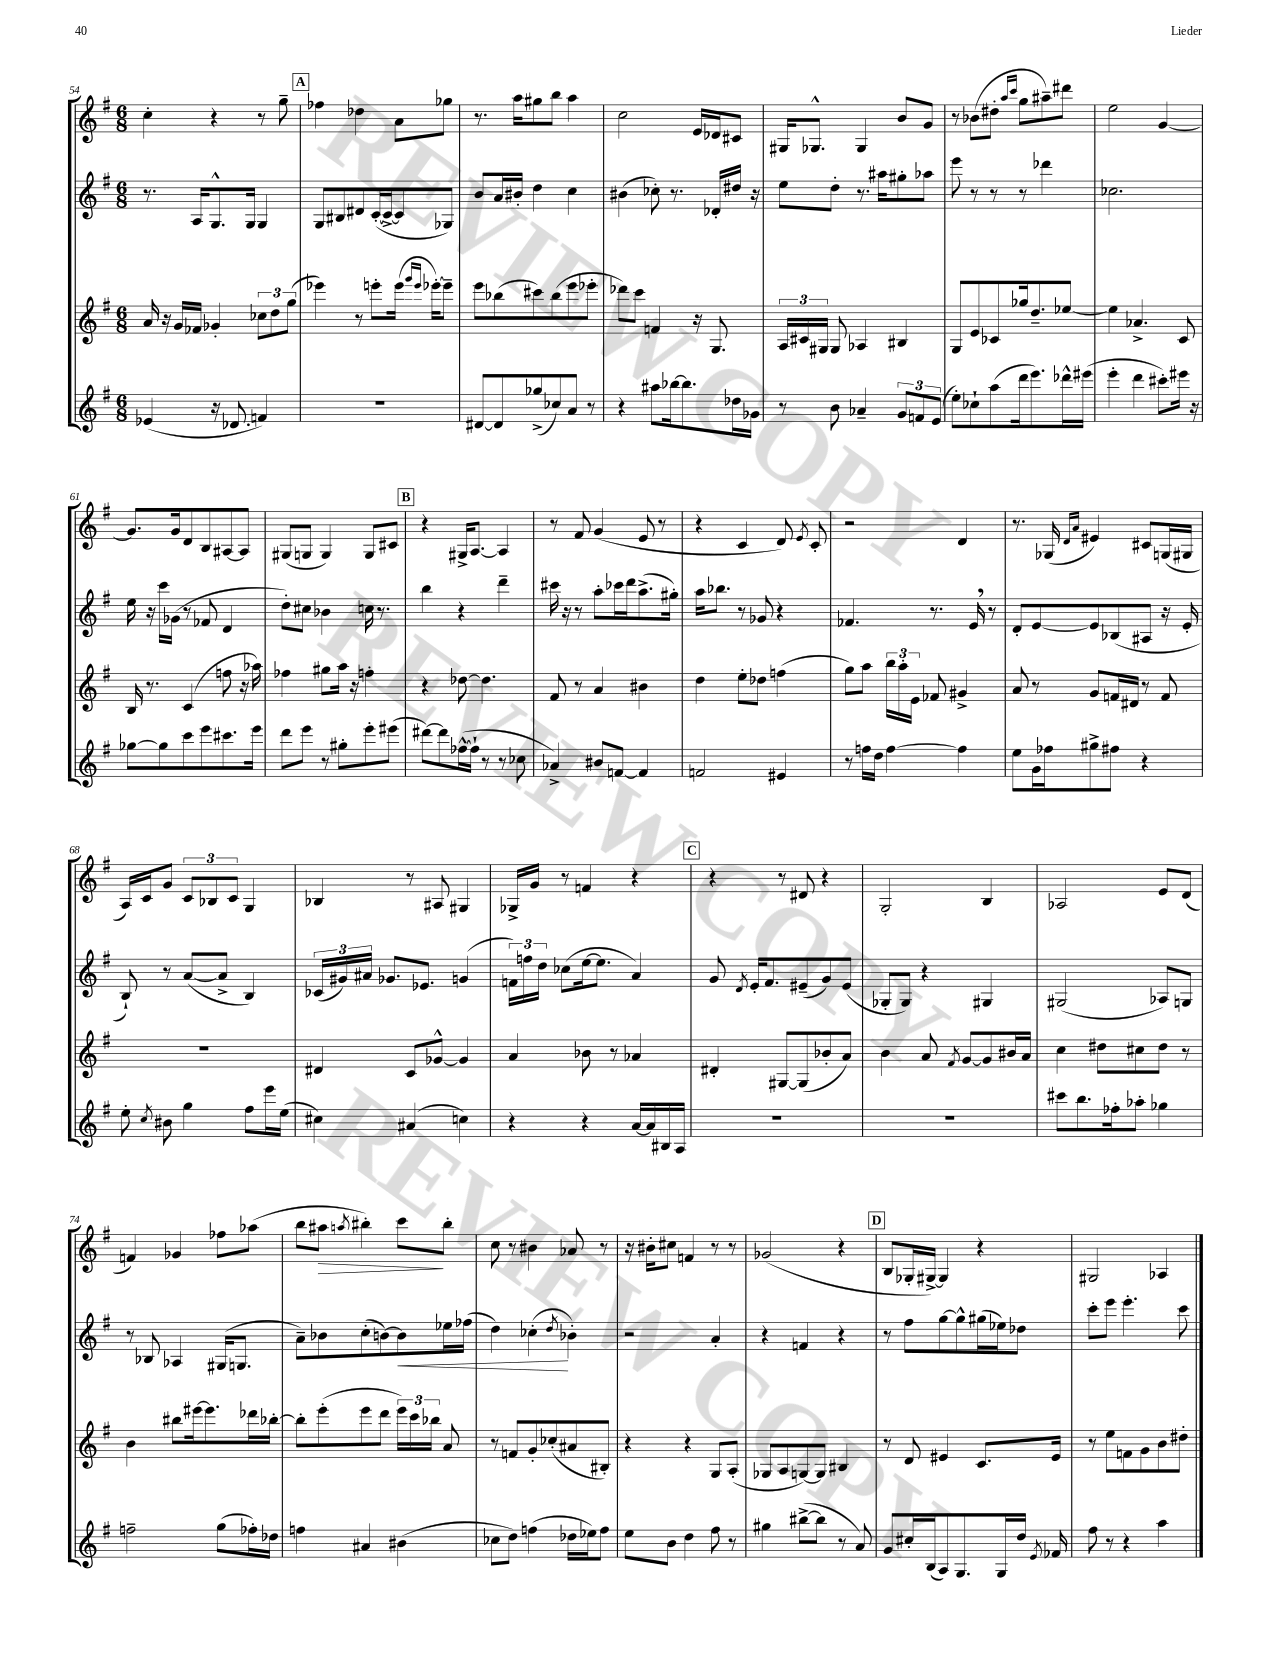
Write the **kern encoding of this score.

**kern	**kern	**kern	**dynam	**kern	**dynam
*part4	*part3	*part2	*part2	*part1	*part1
*staff4	*staff3	*staff2	*staff2	*staff1	*staff1
*clefG2	*clefG2	*clefG2	*	*clefG2	*
*k[f#]	*k[f#]	*k[f#]	*	*k[f#]	*
*M6/8	*M6/8	*M6/8	*	*M6/8	*
=54	=54	=54	=54	=54	=54
(4e-X/	16a/	8.r	.	4cc'\	.
.	16r	.	.	.	.
.	16g/LL	.	.	.	.
.	16f-X/JJ	16A/KL	.	.	.
16r	4g-X'/	8.G^^/	.	4r	.
8.d-X/	.	.	.	.	.
.	.	16G/Jk	.	.	.
4fn/)	12cc-X\L	4G/	.	8r	.
.	12dd\	.	.	.	.
.	.	.	.	8gg~\	.
.	(12gg\J	.	.	.	.
!!LO:REH:place=s1:t=A
=55	=55	=55	=55	=55	=55
2.r	4eee-X\)	8G/L	.	4ff-X\	.
.	.	8B#X/	.	.	.
.	8r	8d#X/	.	4dd-X\	.
.	8eeen'\L	([16c'/L	.	.	.
.	.	16c^/J_	.	.	.
.	(16eee\Jk	8c/]	.	8a\L	.
.	16qqggg/LL	.	.	.	.
.	16qqeee/JJ	.	.	.	.
.	[16eee-X'\KL)	.	.	.	.
.	8eee-~\J]	8G-X/J)	.	8gg-X\J	.
=56	=56	=56	=56	=56	=56
[8d#X/L	8eee\L	8b/L	.	8.r	.
8d#/]	(8bb-X\	16a/L	.	.	.
.	.	16b#X'/JJ	.	16aa\KL	.
(8gg-X^/	8ccc#X\)	4dd\	.	8gg#X\	.
8cc-X/)	(8bb-\	.	.	8bb\J	.
8a/J	8eee\	4cc\	.	4aa\	.
8r	8eee-X'\J	.	.	.	.
=57	=57	=57	=57	=57	=57
4r	8ddd-X\L)	(4b#X\	.	2cc\	.
.	8ccc\J	.	.	.	.
8aa#X\L	4fn/	8cc-X'\)	.	.	.
[16bb-X\k	.	8.r	.	.	.
8.bb-\]	.	.	.	.	.
.	16r	.	.	16e/LL	.
.	8.G/	16d-X'/LL	.	16d-X/J	.
16dd-X\L	.	16dd#X/JJ	.	8c#X/J	.
16g-X\JJ	.	16r	.	.	.
=58	=58	=58	=58	=58	=58
8r	24A/LL	8ee\L	.	16G#X/KL	.
.	24c#X/	.	.	.	.
.	.	.	.	8.G-X^^/J	.
.	24G#X/JJ	.	.	.	.
8b\	8G#/	8dd'\J	.	.	.
4a-X~/	4A-X/	8.r	.	4G-/	.
.	.	16aa#X\KL	.	.	.
12g/L	4B#X/	8gg#X'\	.	8b/L	.
12fn/	.	.	.	.	.
.	.	8aa-X\J	.	8g/J	.
(12e/J	.	.	.	.	.
=59	=59	=59	=59	=59	=59
8ee'\L)	8G/L	8eee\	.	8r	.
8cc-X`\	8e/	8r	.	(8b-X\L	.
(8aa\	8c-X/	8r	.	8dd#X'\J	.
.	.	.	.	16qqaa/LL	.
.	.	.	.	16qqccc/JJ	.
16ddd\k	16gg-X/k	8r	.	8gg\L	.
8.eee\)	8.dd~/	.	.	.	.
.	.	4ddd-X\	.	8aa#X~\)	.
16ddd-X^^\L	[8ee-X/J	.	.	8ddd#X\J	.
(16eee#X\JJ	.	.	.	.	.
=60	=60	=60	=60	=60	=60
4eee'\	4ee-\]	2.cc-X\	.	2ee\	.
4ddd\	4.a-X^/	.	.	.	.
8ccc#X'\L)	.	.	.	[4g/	.
16eee#X\Jk	8c/	.	.	.	.
16r	.	.	.	.	.
!!LO:LB:g=z
=61	=61	=61	=61	=61	=61
[8gg-X\L	16B/	16ee\	.	8.g/L]	.
.	8.r	16r	.	.	.
8gg-\]	.	16ccc\LL	.	.	.
.	.	(16g-X\JJ	.	16g/k	.
8ccc\	(4c/	8r	.	8d/	.
8eee\	.	8f-X/	.	8B/	.
8.ccc#X\	8ffn\	4d/	.	[8A#X/	.
.	16r	.	.	8A#/J]	.
16eee\Jk	16aa-X\)	.	.	.	.
=62	=62	=62	=62	=62	=62
8ddd\L	4ff-X\	8dd'\L)	.	(8G#X/L	.
8eee\J	.	8cc#X\J	.	8Gn/J	.
8r	8gg#X\L	4b-X\	.	4G/)	.
8gg#X'\L	16aa\Jk	.	.	.	.
.	16r	.	.	.	.
8eee'\	4ffn'\	16ccn\	.	8G/L	.
.	.	8.r	.	.	.
(8eee#X\J	.	.	.	8c#X/J	.
!!LO:REH:place=s1:t=B
=63	=63	=63	=63	=63	=63
[8ddd#X\L)	4r	4bb\	.	4r	.
8ddd#\]	.	.	.	.	.
([16ff-X^^\L	[8dd-X\	4r	.	16G#X^/KL	.
16ff-`\JJ]	.	.	.	[8.A/J	.
8r	4.dd-\]	.	.	.	.
8r	.	4ddd~\	.	4A/]	.
8cc-X\	.	.	.	.	.
=64	=64	=64	=64	=64	=64
4a-X^/)	8f#/	16ccc#X\	.	8r	.
.	.	16r	.	.	.
.	8r	8r	.	8f#/	.
8b#X/L	4a/	8aa'\L	.	(4g/	.
[8fn/J	.	16ccc-X\L	.	.	.
.	.	16ddd\J	.	.	.
4f/]	4b#X\	(8.aa^\	.	8e/	.
.	.	.	.	8r	.
.	.	16gg#X'\Jk)	.	.	.
=65	=65	=65	=65	=65	=65
2fn/	4dd\	16aa\KL	.	4r	.
.	.	8.bb-X\J	.	.	.
.	8ee'\L	8r	.	4c/	.
.	8dd-X\J	8g-X/	.	.	.
4e#X/	(4ffn\	4r	.	8d/)	.
.	.	.	.	8qe/	.
.	.	.	.	8c'/	.
=66	=66	=66	=66	=66	=66
8r	8gg\L)	4.f-X/	.	2r	.
16ffn\LL	8aa\J	.	.	.	.
16dd\JJ	.	.	.	.	.
[4ff\	24bb\LL	.	.	.	.
.	24aa'\	.	.	.	.
.	24e\JJ	.	.	.	.
.	8f-X/	8.r	.	.	.
4ff\]	4g#X^/	.	.	4d/	.
.	.	16e,/	.	.	.
.	.	8r	.	.	.
=67	=67	=67	=67	=67	=67
8ee\L	8a/	8d'/L	.	8.r	.
16g\L	8r	[8e/	.	.	.
16ff-X\J	.	.	.	(16G-X/	.
.	.	.	.	16qqd/LL	.
.	.	.	.	16qqa/JJ	.
8gg#X^\	8g/L	8e/]	.	4e#X/)	.
8ff#X\J	16fn/L	(8B-X/	.	.	.
.	16d#X/JJ	.	.	.	.
4r	8r	8A#X/J	.	8c#X/L	.
.	8f/	16r	.	(16Gn/L	.
.	.	16e'/	.	16G#X/JJ	.
!!LO:LB:g=z
=68	=68	=68	=68	=68	=68
8ee'\	2.r	8B`/)	.	16A/LL)	.
.	.	.	.	16c/J	.
8qcc/	.	.	.	.	.
8b#X\	.	8r	.	8g/J	.
4gg\	.	([8a/L	.	12c/L	.
.	.	.	.	12B-X/	.
.	.	8a^/J]	.	.	.
.	.	.	.	12c/J	.
8ff#\L	.	4B/)	.	4G/	.
16eee\L	.	.	.	.	.
(16ee\JJ	.	.	.	.	.
=69	=69	=69	=69	=69	=69
4cc#X\)	4d#X/	(24c-X/LL	.	4B-X/	.
.	.	24g#X/)	.	.	.
.	.	24a#X/JJ	.	.	.
.	.	8.g-X/L	.	.	.
(4a#X/	8c/L	.	.	8r	.
.	.	8.e-X/J	.	.	.
.	[8g-X^^/J	.	.	8A#X/	.
4ccn\)	4g-/]	(4gn/	.	4G#X/	.
=70	=70	=70	=70	=70	=70
4r	4a/	24fn\LL)	.	16G-X^/LL	.
.	.	24ffn\	.	.	.
.	.	.	.	16g/JJ	.
.	.	24dd\JJ	.	.	.
.	.	(8cc-X\L	.	8r	.
4r	8b-X\	[16ee\k	.	4fn/	.
.	.	8.ee\J]	.	.	.
.	8r	.	.	.	.
[16a/LL	4a-X/	4a/)	.	4r	.
16a/]	.	.	.	.	.
16B#X/	.	.	.	.	.
16A/JJ	.	.	.	.	.
!!LO:REH:place=s1:t=C
=71	=71	=71	=71	=71	=71
2.r	4d#X'/	8g/	.	4r	.
.	.	8qd/	.	.	.
.	.	16e'/KL	.	.	.
.	.	8.f#/	.	.	.
.	[8G#X/L	.	.	8r	.
.	(8G#/]	(8e#X~/	.	8d#X/	.
.	8b-X'/	8g/)	.	4r	.
.	8a/J)	(8e#/J	.	.	.
=72	=72	=72	=72	=72	=72
2.r	4b\	8G-X'/L	.	2G'/	.
.	.	8G-/J)	.	.	.
.	8a/	4r	.	.	.
.	8qf#/	.	.	.	.
.	[8g/L	.	.	.	.
.	8g/]	4G#X/	.	4B/	.
.	16b#X/L	.	.	.	.
.	16a/JJ	.	.	.	.
=73	=73	=73	=73	=73	=73
8ccc#X\L	4cc\	(2G#X/	.	2A-X/	.
8.bb\	.	.	.	.	.
.	8dd#X\L	.	.	.	.
16ff-X'\k	.	.	.	.	.
8aa-X'\J	8cc#X\	.	.	.	.
4gg-X\	8dd#\J	8A-X/L)	.	8e/L	.
.	8r	8Gn/J	.	(8d/J	.
!!LO:LB:g=z
=74	=74	=74	=74	=74	=74
2ffn~\	4b\	8r	.	4fn/)	.
.	.	8B-X/	.	.	.
.	8bb#X\L	4A-X/	.	4g-X/	.
.	[16eee#X\k	.	.	.	.
.	8.eee#\]	.	.	.	.
(8gg\L	.	(16G#X/KL	.	8ff-X\L	.
.	.	8.Gn/J	.	.	.
16ff-X'\L)	16ddd-X\L	.	.	(8aa-X\J	.
16dd-X\JJ	[16bb-X'\JJ	.	.	.	.
=75	=75	=75	=75	=75	=75
4ffn\	8bb-'\L]	8a~\L)	.	8bb\L	.
!	!	!	!	!	!LO:HP:b
.	(8eee'\	8b-X\	.	8aa#X\J	>
.	.	.	.	8qaan/	.
4a#X/	8eee\	(8cc'\	.	4bb#X'\)	.
.	8ddd\J	[8bn\)	.	.	.
!	!	!	!LO:HP:b	!	!
(4b#X\	24eee\LL)	8b\]	<	8ccc\L	.
.	24ccc\	.	.	.	.
.	24bb-X\JJ	.	.	.	.
.	8a/	16ee-X\L	.	8bb#'\J	]
.	.	(16ff-X\JJ	.	.	.
=76	=76	=76	=76	=76	=76
8cc-X\L	8r	4dd\)	.	8cc\	.
8dd\J)	8fn/L	.	.	8r	.
(4ffn\	8g'/	(4cc-X'\	.	4b#X\	.
.	(8cc-X'/	.	.	.	.
.	.	8qdd/	.	.	.
16dd-X\LL	8a#X/	4b-X'\)	[	8a-X/	.
16ee-X\J)	.	.	.	.	.
8ff\J	8B#X'/J)	.	.	8r	.
=77	=77	=77	=77	=77	=77
8ee\L	4r	2r	.	16r	.
.	.	.	.	16b#X'\KL	.
8b\J	.	.	.	8cc#X\J	.
4dd\	4r	.	.	4fn/	.
8ff#\	8G/L	4a'/	.	8r	.
8r	(8A'/J	.	.	8r	.
=78	=78	=78	=78	=78	=78
4gg#X\	8G-X/L	4r	.	(2g-X/	.
.	8A/	.	.	.	.
([8bb#X^\L	[8Gn/)	4fn/	.	.	.
8bb#\J]	8G/J]	.	.	.	.
8r	4B#X/	4r	.	4r	.
8a/)	.	.	.	.	.
!!LO:REH:place=s1:t=D
=79	=79	=79	=79	=79	=79
8g/L	8r	8r	.	8B/L	.
16cc#X'/L	8d/	8ff#\L	.	16G-X'/L	.
(16B/J	.	.	.	[16G#X^/JJ)	.
8A/)	4e#X/	[8gg\	.	4G#/]	.
8.G/	.	8gg^^\]	.	.	.
.	8.c/L	(16gg#X\L	.	4r	.
16G/L	.	16ee-X\J)	.	.	.
16dd/JJ	.	8dd-X\J	.	.	.
8qe/	.	.	.	.	.
16f-X/	16e#/Jk	.	.	.	.
=80	=80	=80	=80	=80	=80
8ff#\	8r	8ccc'\L	.	2G#X/	.
8r	8ee\L	8eee\J	.	.	.
4r	8fn\	4.eee'\	.	.	.
.	8g\	.	.	.	.
4aa\	8b\	.	.	4A-X/	.
.	8dd#X'\J	8ccc\	.	.	.
==	==	==	==	==	==
*-	*-	*-	*-	*-	*-
